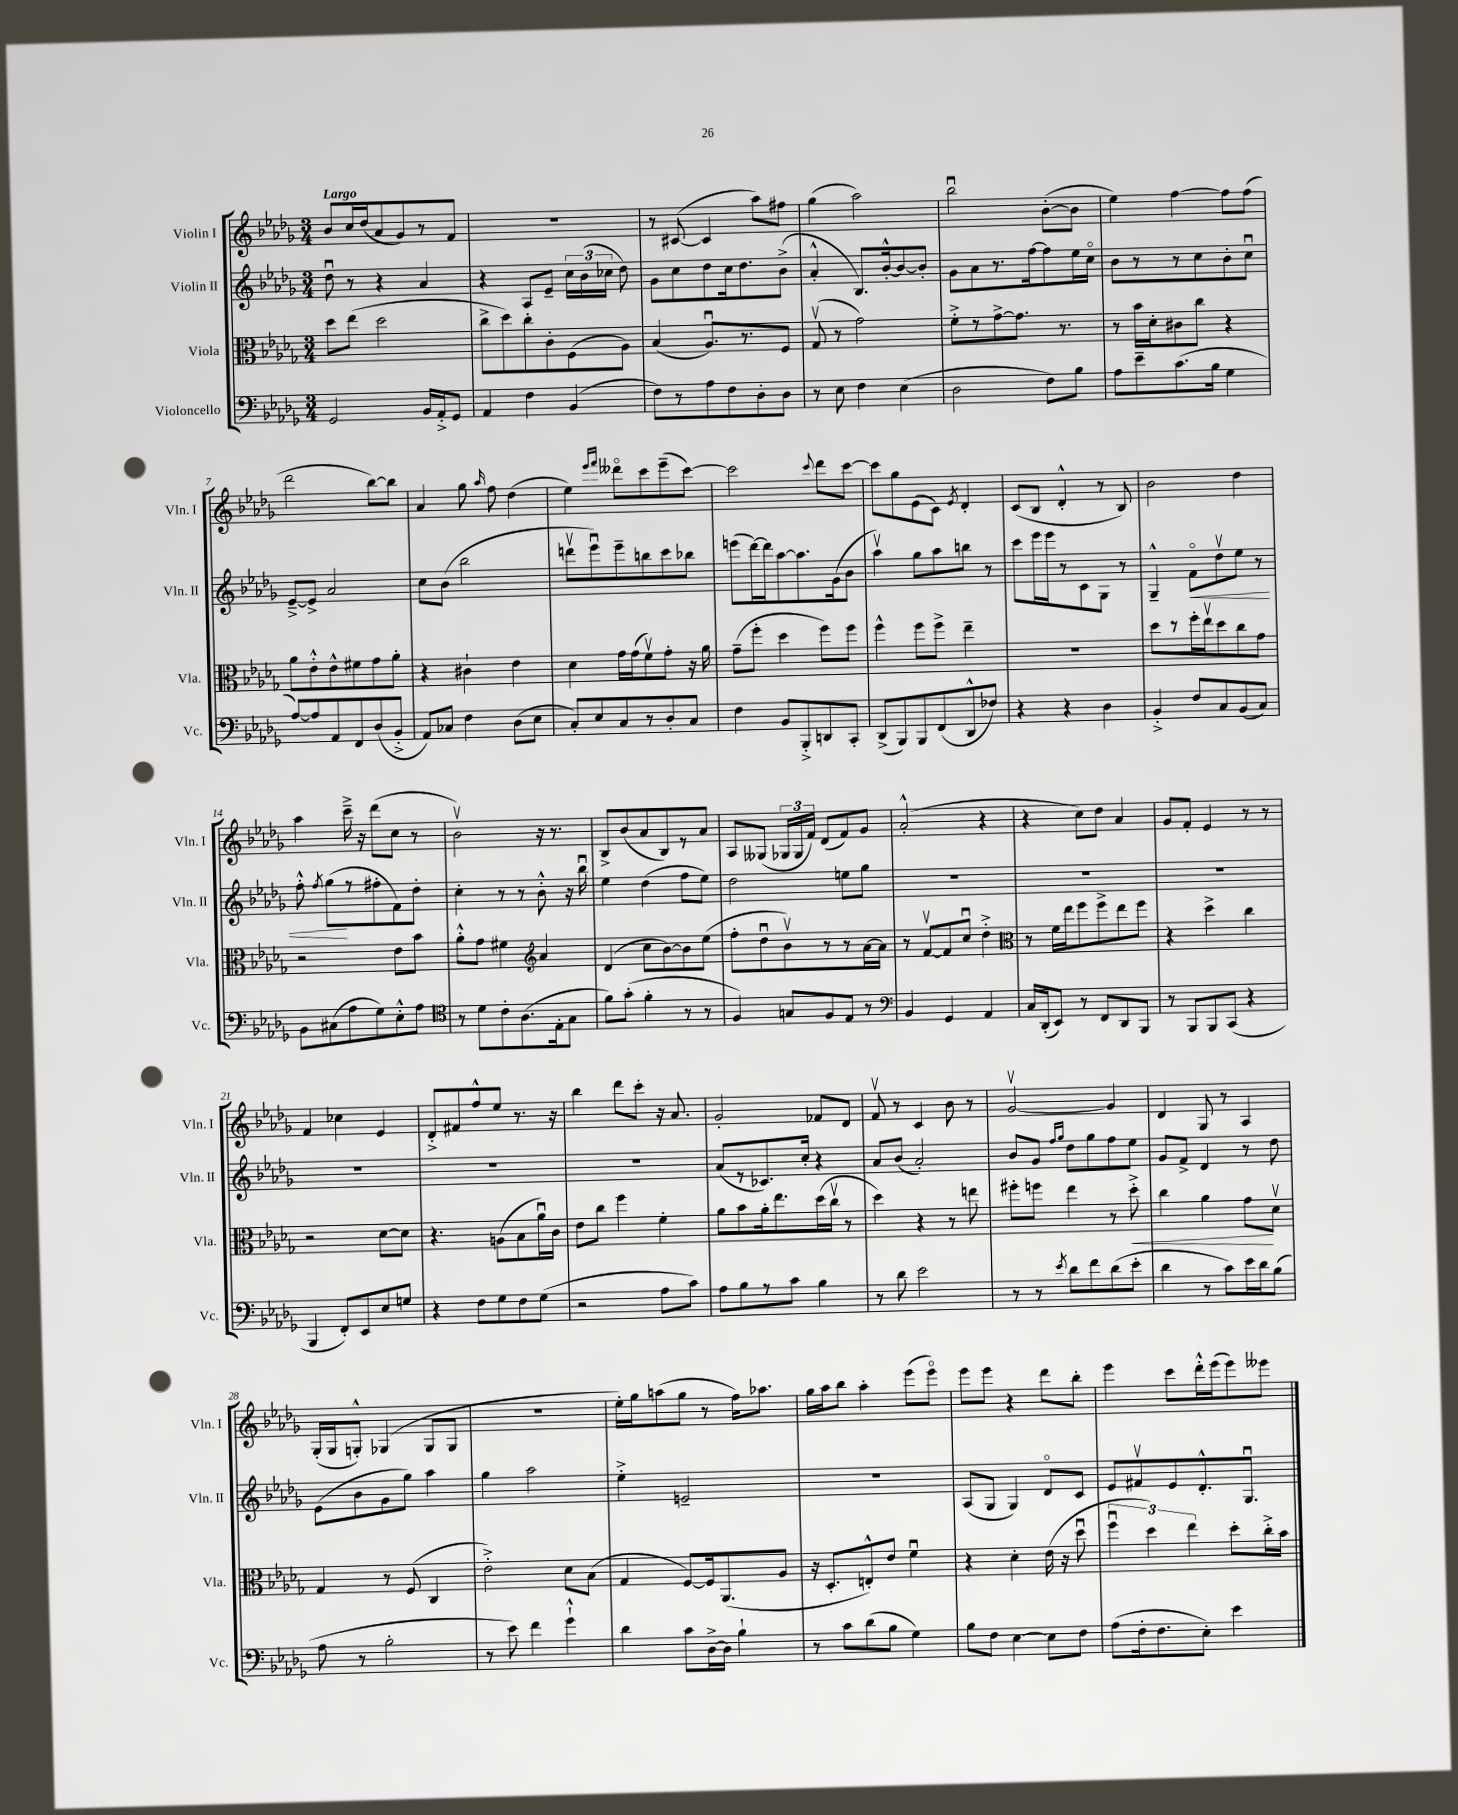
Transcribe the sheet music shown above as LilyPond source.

<<
\new StaffGroup <<
\new Staff = "s0" \with { instrumentName = "Violin I" shortInstrumentName = "Vln. I" } {
    \clef treble \key des \major \numericTimeSignature \time 3/4 \tempo "Largo"
    \autoBeamOff bes'8[ c''16 des''16( aes'8 ges'8) r8 f'8] |
    R2. |
    r8 cis'8~( cis'4 aes''8[) fis''8] |
    ges''4( aes''2) |
    bes''2\downbow bes'8[~-.( bes'8] |
    ees''4) f''4~ f''8[ f''8]( |
    des'''2 bes''8[~) bes''8] |
    aes'4 ges''8 \grace { aes''16 } f''8 des''4( |
    ees''4) \grace { ees'''16[ f'''16] } deses'''8[\flageolet c'''8 ees'''8--( c'''8]~) |
    c'''2 \appoggiatura { c'''8 } des'''8[ c'''8]~ |
    c'''8[ ges''8 ees'8( c'8]) \acciaccatura { ees'8 } des'4-. |
    c'8[( bes8] des'4-.-^ r8 bes8) |
    bes'2 des''4 |
    aes''4 c'''16---> r16 des'''8[( c''8] r8 |
    bes'2\upbow) r16 r8. |
    bes8[-> bes'8( aes'8 bes8) r8 aes'8] |
    aes8[ geses8]( \tuplet 3/2 { ges16[ ges16 f'16]) } des'8[( f'8) ges'8] |
    aes'2-.-^( r4 |
    r4 c''8[) des''8] aes'4 |
    ges'8[ f'8]-. ees'4 r8 r8 |
    f'4 ces''4 ees'4 |
    des'8[-.-> fis'8 f''8-^ ees''8] r8. r16 |
    bes''4 des'''8[ c'''8]-. r16 aes'8. |
    ges'2-. fes'8[ des'8] |
    f'8\upbow r8 c'4 bes'8 r8 |
    ges'2~\upbow ges'4 |
    des'4 ges8 r8 aes4 |
    ges16[-.( ges16 g8]-.-^) ges4( ges8[ ges8] |
    R2. |
    ees''16[-.) ges''16 a''8( ges''8] r8 f''16[) aes''8.] |
    ges''16[ aes''16 bes''8] aes''4-. ees'''8[( ees'''8]\flageolet) |
    ees'''8[ ees'''8] r4 des'''8[ bes''8]-. |
    ees'''4 c'''8[ des'''16-.-^ ees'''16( ees'''8) eeses'''8] \bar "|." |
}
\new Staff = "s1" \with { instrumentName = "Violin II" shortInstrumentName = "Vln. II" } {
    \clef treble \key des \major \numericTimeSignature \time 3/4
    \autoBeamOff des''8\downbow r8 r4 aes'4 |
    r4 aes8[ ees'8]-- \tuplet 3/2 { c''16[ bes'16( ces''16] } des''8) |
    ges'8[ c''8 des''8 c''16 des''8. bes'8]->( |
    aes'4-.-^ bes8.[) bes'16~-.-^ bes'8~ bes'8]-. |
    ges'8[ aes'8 r8. f''16~ f''8 ees''16 c''16]\flageolet |
    bes'8[ r8 r8 c''8 bes'8-. c''8]\downbow |
    ees'8[~---> ees'8]-> aes'2 |
    c''8[ bes'8]( bes''2 |
    d'''8[\upbow ees'''8\downbow) ees'''8-- b''8 c'''8 bes''8] |
    e'''8[( des'''16~) des'''16 aes''8~ aes''8. ges'16( bes'8] |
    aes''4\upbow) ges''8[ aes''8 b''8] r8 |
    c'''8[ ees'''16 ees'''16 r8 c'8 ges8] r8 |
    ges4---^ f'8[\flageolet\< des''8\upbow ees''8] r8 |
    f''8-.-^ \acciaccatura { f''8 } ges''8[\!( r8 fis''8-. f'8) des''8]-. |
    c''4-. r8 r8 bes'8-.-^ r16 bes''16\downbow |
    ees''4 des''4( f''8[ ees''8]) |
    des''2 e''8[ ges''8] |
    R2. |
    R2. |
    R2. |
    R2. |
    R2. |
    R2. |
    aes'8[( r8 ces'8.) c''16]-. r4 |
    aes'8[ bes'8]( aes'2-.) |
    bes'8[ ges'8] \grace { f''16[ ges''16] } des''8[ ges''8 f''8 ees''8] |
    ges'8[ f'8]-> des'4 r8 des''8 |
    ees'8[( bes'8 ges'8 ges''8]) aes''4 |
    ges''4 aes''2 |
    ees''4-.-> e'2-- |
    R2. |
    aes8[( ges8] ges4) des'8[\flageolet c'8] |
    ees'8[ fis'8\upbow ees'8 des'8.-.-^ ges8.]\downbow \bar "|." |
}
\new Staff = "s2" \with { instrumentName = "Viola" shortInstrumentName = "Vla." } {
    \clef alto \key des \major \numericTimeSignature \time 3/4
    \autoBeamOff des''8[ ees''8]( des''2 |
    c''8[-> des''8) c''8-. c'8-. f8( aes8]) |
    bes4( aes8.[\downbow) r8. f8] |
    ges8\upbow( r8 ges'2) |
    f'8[-.-> r8 ges'8~-> ges'8.] r8. |
    r8 bes'16[ des'16-. cis'8 c''8] r4 |
    aes'8[ ees'8-.-^ ees'8-^ fis'8 ges'8 aes'8]-. |
    r4 cis'4-! ees'4 |
    des'4 ges'16[ ges'16( f'8\upbow) ges'8]-. r16 aes'16 |
    ges'8[--( f''8]-. des''4 f''8[) f''8] |
    f''4-^ f''8[ f''8]-> ees''4-- |
    R2. |
    des''8[ r8 f''16-. ees''16\upbow des''8 c''8 ges'8] |
    r2 ees'8[ bes'8] |
    aes'8[-.-^ ges'8] fis'4 \clef treble aes'4 |
    des'4( c''8[ bes'8~) bes'8 ees''8]( |
    f''8[-. des''8\downbow bes'8\upbow) r8 r8 aes'16~ aes'16] |
    r8 f'8[~\upbow f'8 c''8]\downbow des''4-.-> |
    \clef alto r8 f'16[ ees''16 f''8 f''8-> ees''8 f''8] |
    r4 des''4-> c''4 |
    r2 des'8[~ des'8] |
    r4. a8[( bes8 aes'16\downbow) c'16] |
    ees'8[ c''8] f''4 f'4-. |
    aes'8[ bes'8 aes'16-. ees''8. des''16( c''16]\upbow r8 |
    des''4) r4 r8 e''8 |
    fis''8[-. f''8] ees''4 r8 des''8-.->\< |
    c''4 aes'4 ges'8[\! des'8]\upbow |
    ges4 r8 f8( c4 |
    ees'2-.->) des'8[ bes8]( |
    ges4 f8[~) f16 aes,8.( aes8] |
    r16 des8.[-. e8-.-^) ees'8] f'4\downbow |
    r4 des'4-. ees'16( r16 des''8\downbow |
    \tuplet 3/2 { f''4\downbow des''4) ees''4 } des''8[-. c''16-.-> bes'16] \bar "|." |
}
\new Staff = "s3" \with { instrumentName = "Violoncello" shortInstrumentName = "Vc." } {
    \clef bass \key des \major \numericTimeSignature \time 3/4
    \autoBeamOff ges,2 bes,16[ aes,16-.-> ges,8] |
    aes,4 f4 bes,4( |
    f8[) r8 aes8 f8 des8-. des8] |
    r8 ees8 f4 ees4( |
    des2 f8[) bes8] |
    aes8[ ees'8-- c'8.( bes16] ges4 |
    aes8[~) aes8 aes,8 f,8 des8( bes,8]-.-> |
    aes,8[) ces8] f4 des8[( ees8] |
    c8[-.) ees8 c8 r8 des8-. c8] |
    f4 bes,8[ bes,,8-.-> d,8 c,8]-. |
    des,8[->( bes,,8) bes,,8 f,8( des,8-^ fes8]) |
    r4 r4 des4 |
    bes,4-.-> f8[ c8 bes,8( c8]) |
    bes,8[ cis8( aes8 ges8) ees8-.-^ aes8] |
    \clef tenor r8 des'8[ c'8-. aes8.( ees16-. ges8] |
    f'8[) ges'8]-.( f'4-. r8 r8 |
    f4) g8[ f8 ees8] r8 |
    \clef bass bes,4 ges,4 aes,4 |
    c16[ des,16-.( ees,8]) r8 f,8[ des,8 bes,,8] |
    r8 bes,,8[ bes,,8 c,8]( r4 |
    bes,,4 f,8[-.) ees,8 ees8 g8] |
    r4 f8[ ges8 f8 ges8]( |
    r2 aes8[ c'8]) |
    aes8[ bes8 r8 c'8] bes4 |
    r8 des'8 ees'2 |
    r8 r8 \acciaccatura { ees'8 } des'8[ f'8 des'8( ees'8]-. |
    des'4 r8 c'8[) ees'16 des'16 bes8]( |
    aes8 r8 bes2-. |
    r8 ees'8) f'4 ges'4-!-^ |
    des'4 c'8[ des16~-> des16] bes4-! |
    r8 c'8[ des'8( bes8] ges4) |
    bes8[ f8] ees4~ ees8[ f8] |
    aes8[( f16-. f8. ees8]-.) ees'4 \bar "|." |
}
>>
>>
